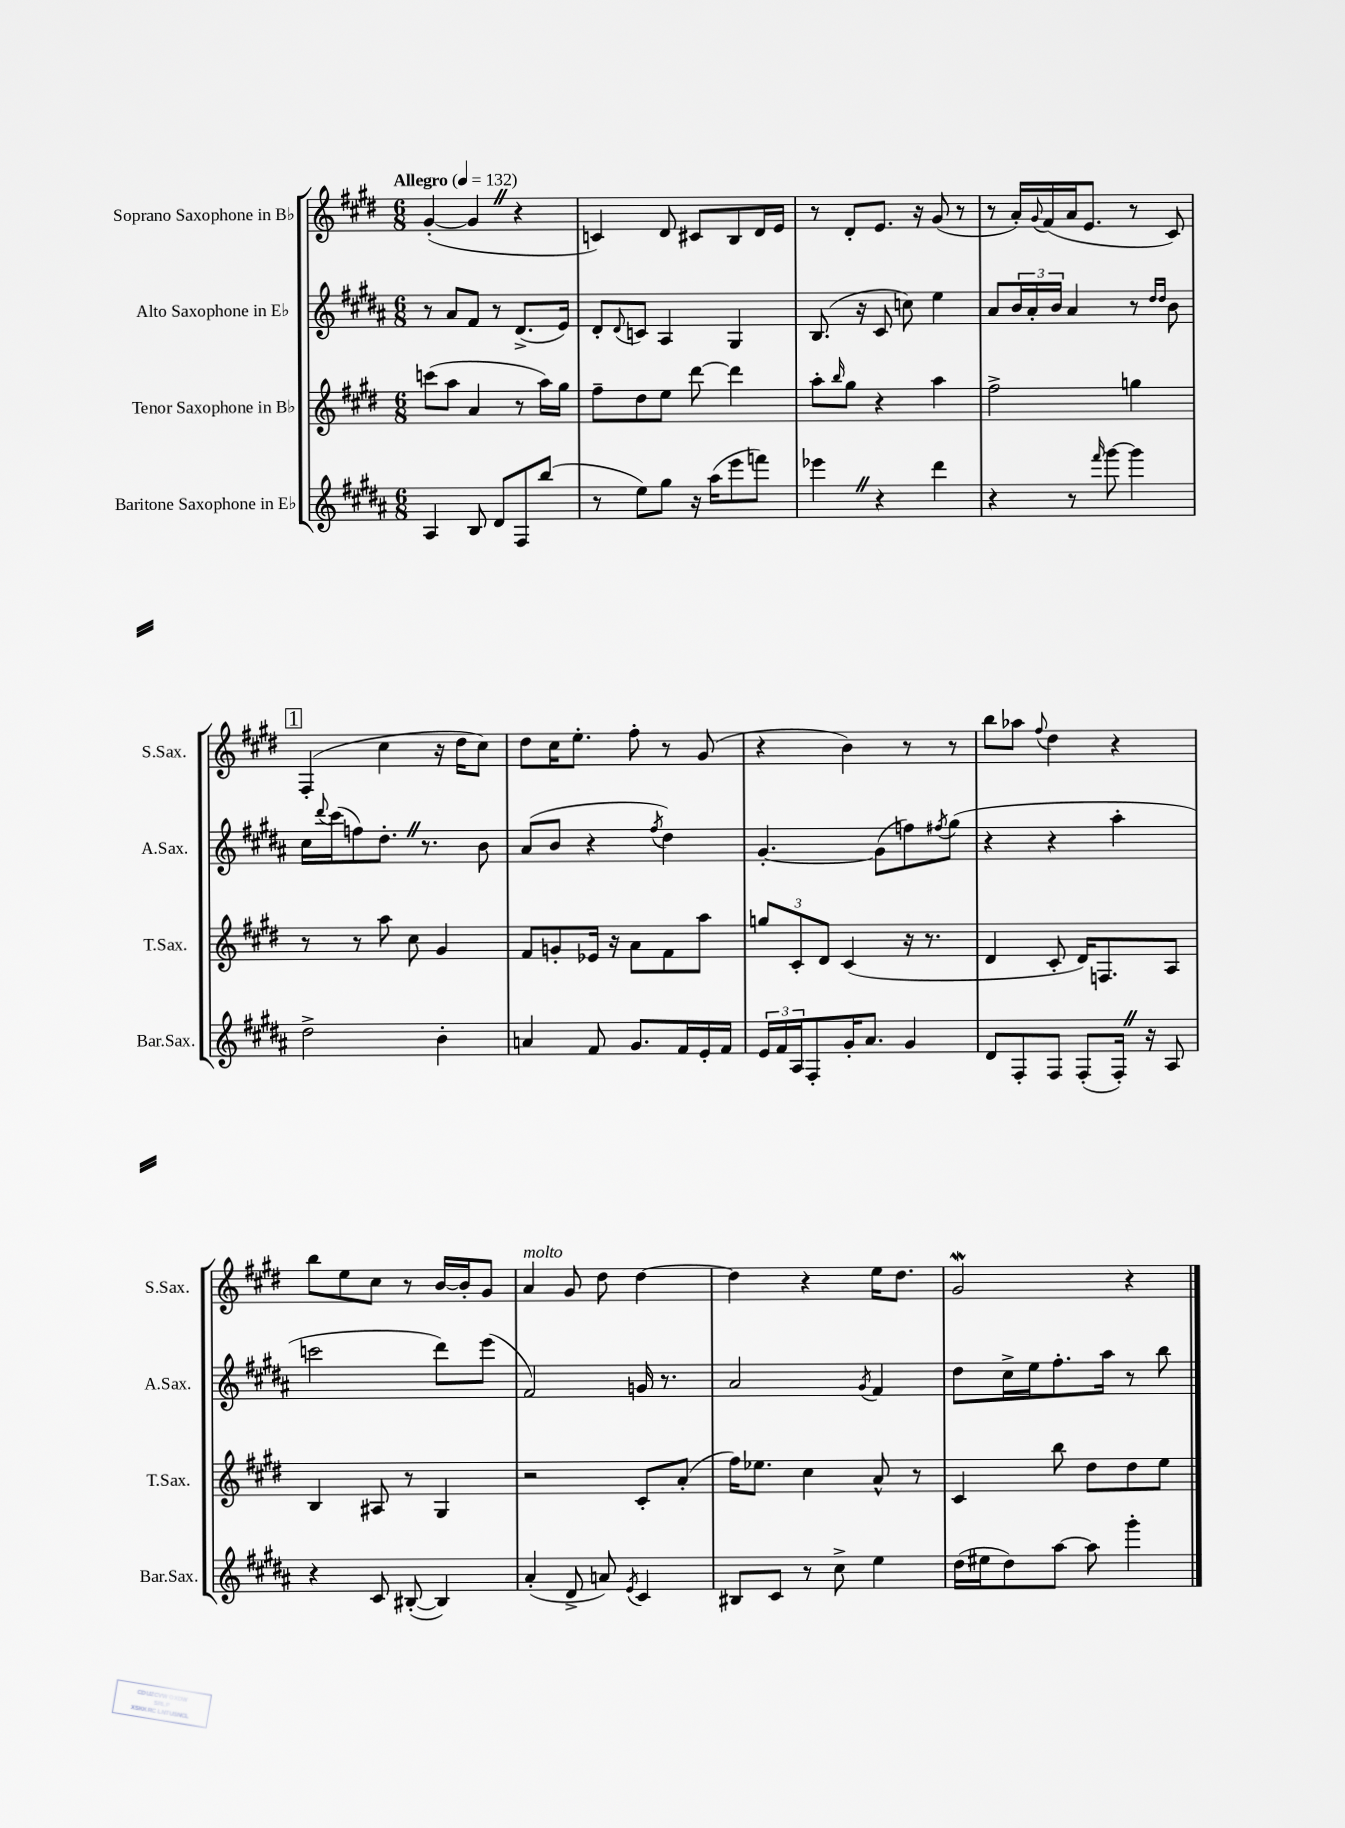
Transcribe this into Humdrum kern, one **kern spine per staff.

**kern	**kern	**kern	**kern
*part4	*part3	*part2	*part1
*staff4	*staff3	*staff2	*staff1
*I"Baritone Saxophone in E♭	*I"Tenor Saxophone in B♭	*I"Alto Saxophone in E♭	*I"Soprano Saxophone in B♭
*I'Bar.Sax.	*I'T.Sax.	*I'A.Sax.	*I'S.Sax.
*clefG2	*clefG2	*clefG2	*clefG2
*k[f#c#g#d#a#]	*k[f#c#g#d#]	*k[f#c#g#d#a#]	*k[f#c#g#d#]
*M6/8	*M6/8	*M6/8	*M6/8
*MM132	*MM132	*MM132	*MM132
=1	=1	=1	=1
!	!	!	!LO:TX:a:B:t=Allegro
4A#/	(8cccn\L	8r	([4g#'/
.	8aa\J	8a#/L	.
8B/	4a/	8f#/J	4g#Z/]
8d#/L	.	8r	.
8F#/	8r	(8.d#^/L	4r
(8bb/J	16aa\LL)	.	.
.	16gg#\JJ	16e/Jk)	.
=2	=2	=2	=2
8r	8ff#~\L	8d#'/L	4cn/)
.	.	8qqd#/	.
8ee\L)	8dd#\	8cn/J	.
8gg#\J	8ee\J	4A#/	8d#/
16r	[8ddd#\	.	8c#X/L
(16aa#\KL	.	.	.
8eee\	4ddd#\]	4G#/	8B/
8fffn\J)	.	.	16d#/L
.	.	.	16e/JJ
=3	=3	=3	=3
4eee-XZ\	8aa'\L	(8.B/	8r
.	16qqbb/	.	.
.	8gg#\J	.	8d#'/L
.	.	16r	.
4r	4r	8c#/	8.e/J
.	.	8ccn\)	.
.	.	.	16r
4ddd#\	4aa\	4ee\	(8g#/
.	.	.	8r
=4	=4	=4	=4
4r	2ff#^\	8a#/L	8r
.	.	24b/L	16a'/LL)
.	.	24a#'/	.
.	.	.	8qqg#/
.	.	.	(16f#/
.	.	24b/JJ	.
8r	.	4a#/	16a/J
.	.	.	8.e/J
16qqfff#/	.	.	.
[8ggg#\	.	.	.
4ggg#\]	4ggn\	8r	8r
.	.	16qqdd#/LL	.
.	.	16qqdd#/JJ	.
.	.	8b\	8c#/)
!!LO:LB:g=z
!!LO:REH:place=s1:t=1
=5	=5	=5	=5
2dd#^\	8r	16cc#\LL	(4F#'/
.	.	8qqddd#/	.
.	.	(16ccc#\J	.
.	8r	8ffn\)	.
.	8aa\	8.dd#'Z\J	4cc#\
.	8cc#\	.	.
.	.	8.r	.
4b'\	4g#/	.	16r
.	.	.	16dd#\KL
.	.	8b\	8cc#\J)
=6	=6	=6	=6
4an/	8f#/L	(8a#/L	8dd#\L
.	8gn'/	8b/J	16cc#\K
.	.	.	8.ee'\J
8f#/	16e-X/Jk	4r	.
.	16r	.	.
8.g#/L	8a\L	.	8ff#'\
.	.	8qff#/	.
.	8f#\	4dd#\)	8r
16f#/L	.	.	.
16e'/	8aa\J	.	(8g#/
16f#/JJ	.	.	.
=7	=7	=7	=7
24e/LL	12ggn/L	[4.g#'/	4r
24f#/	.	.	.
24A#/J	12c#'/	.	.
8F#'/	.	.	.
.	12d#/J	.	.
16g#'/K	(4c#/	.	4b\)
8.a#/J	.	.	.
.	.	(8g#\L]	.
4g#/	16r	8ffn\)	8r
.	8.r	.	.
.	.	8qff#X/	.
.	.	(8gg#\J	8r
=8	=8	=8	=8
8d#/L	4d#/	4r	8bb\L
8F#'/	.	.	8aa-X\J
.	.	.	8qqff#/
8F#/J	8c#'/	4r	4dd#\
(8F#'/L	16d#/KL)	.	.
.	8.Fn/	.	.
16F#'Z/Jk)	.	4aa#'\	4r
16r	.	.	.
8A#/	8A/J	.	.
!!LO:LB:g=z
=9	=9	=9	=9
4r	4B/	2cccn\	8bb\L
.	.	.	8ee\
8c#/	8A#X/	.	8cc#\J
([8B#X'/	8r	.	8r
4B#/])	4G#/	8ddd#\L)	[16b/LL
.	.	.	16b'/J]
.	.	(8eee\J	8g#/J
=10	=10	=10	=10
!	!	!	!LO:TX:a:i:t=molto
(4a#'/	2r	2f#/)	4a/
8d#^/	.	.	8g#/
8an/)	.	.	8dd#\
8qe/	.	.	.
4c#/	8c#'/L	16gn/	[4dd#\
.	.	8.r	.
.	(8a'/J	.	.
=11	=11	=11	=11
8B#X/L	16ff#\KL)	2a#/	4dd#\]
.	8.ee-X\J	.	.
8c#/J	.	.	.
8r	4cc#\	.	4r
8cc#^\	.	.	.
.	.	8qg#/	.
4ee\	8a^^/	4f#/	16ee\KL
.	.	.	8.dd#\J
.	8r	.	.
=12	=12	=12	=12
(16dd#\LL	4c#/	8dd#\L	2g#W/
16ee#X\J	.	.	.
8dd#\)	.	16cc#^\L	.
.	.	16ee\J	.
[8aa#\J	8bb\	8.ff#'\	.
8aa#\]	8dd#\L	.	.
.	.	16aa#\Jk	.
4ggg#'\	8dd#\	8r	4r
.	8ee\J	8bb\	.
==	==	==	==
*-	*-	*-	*-
